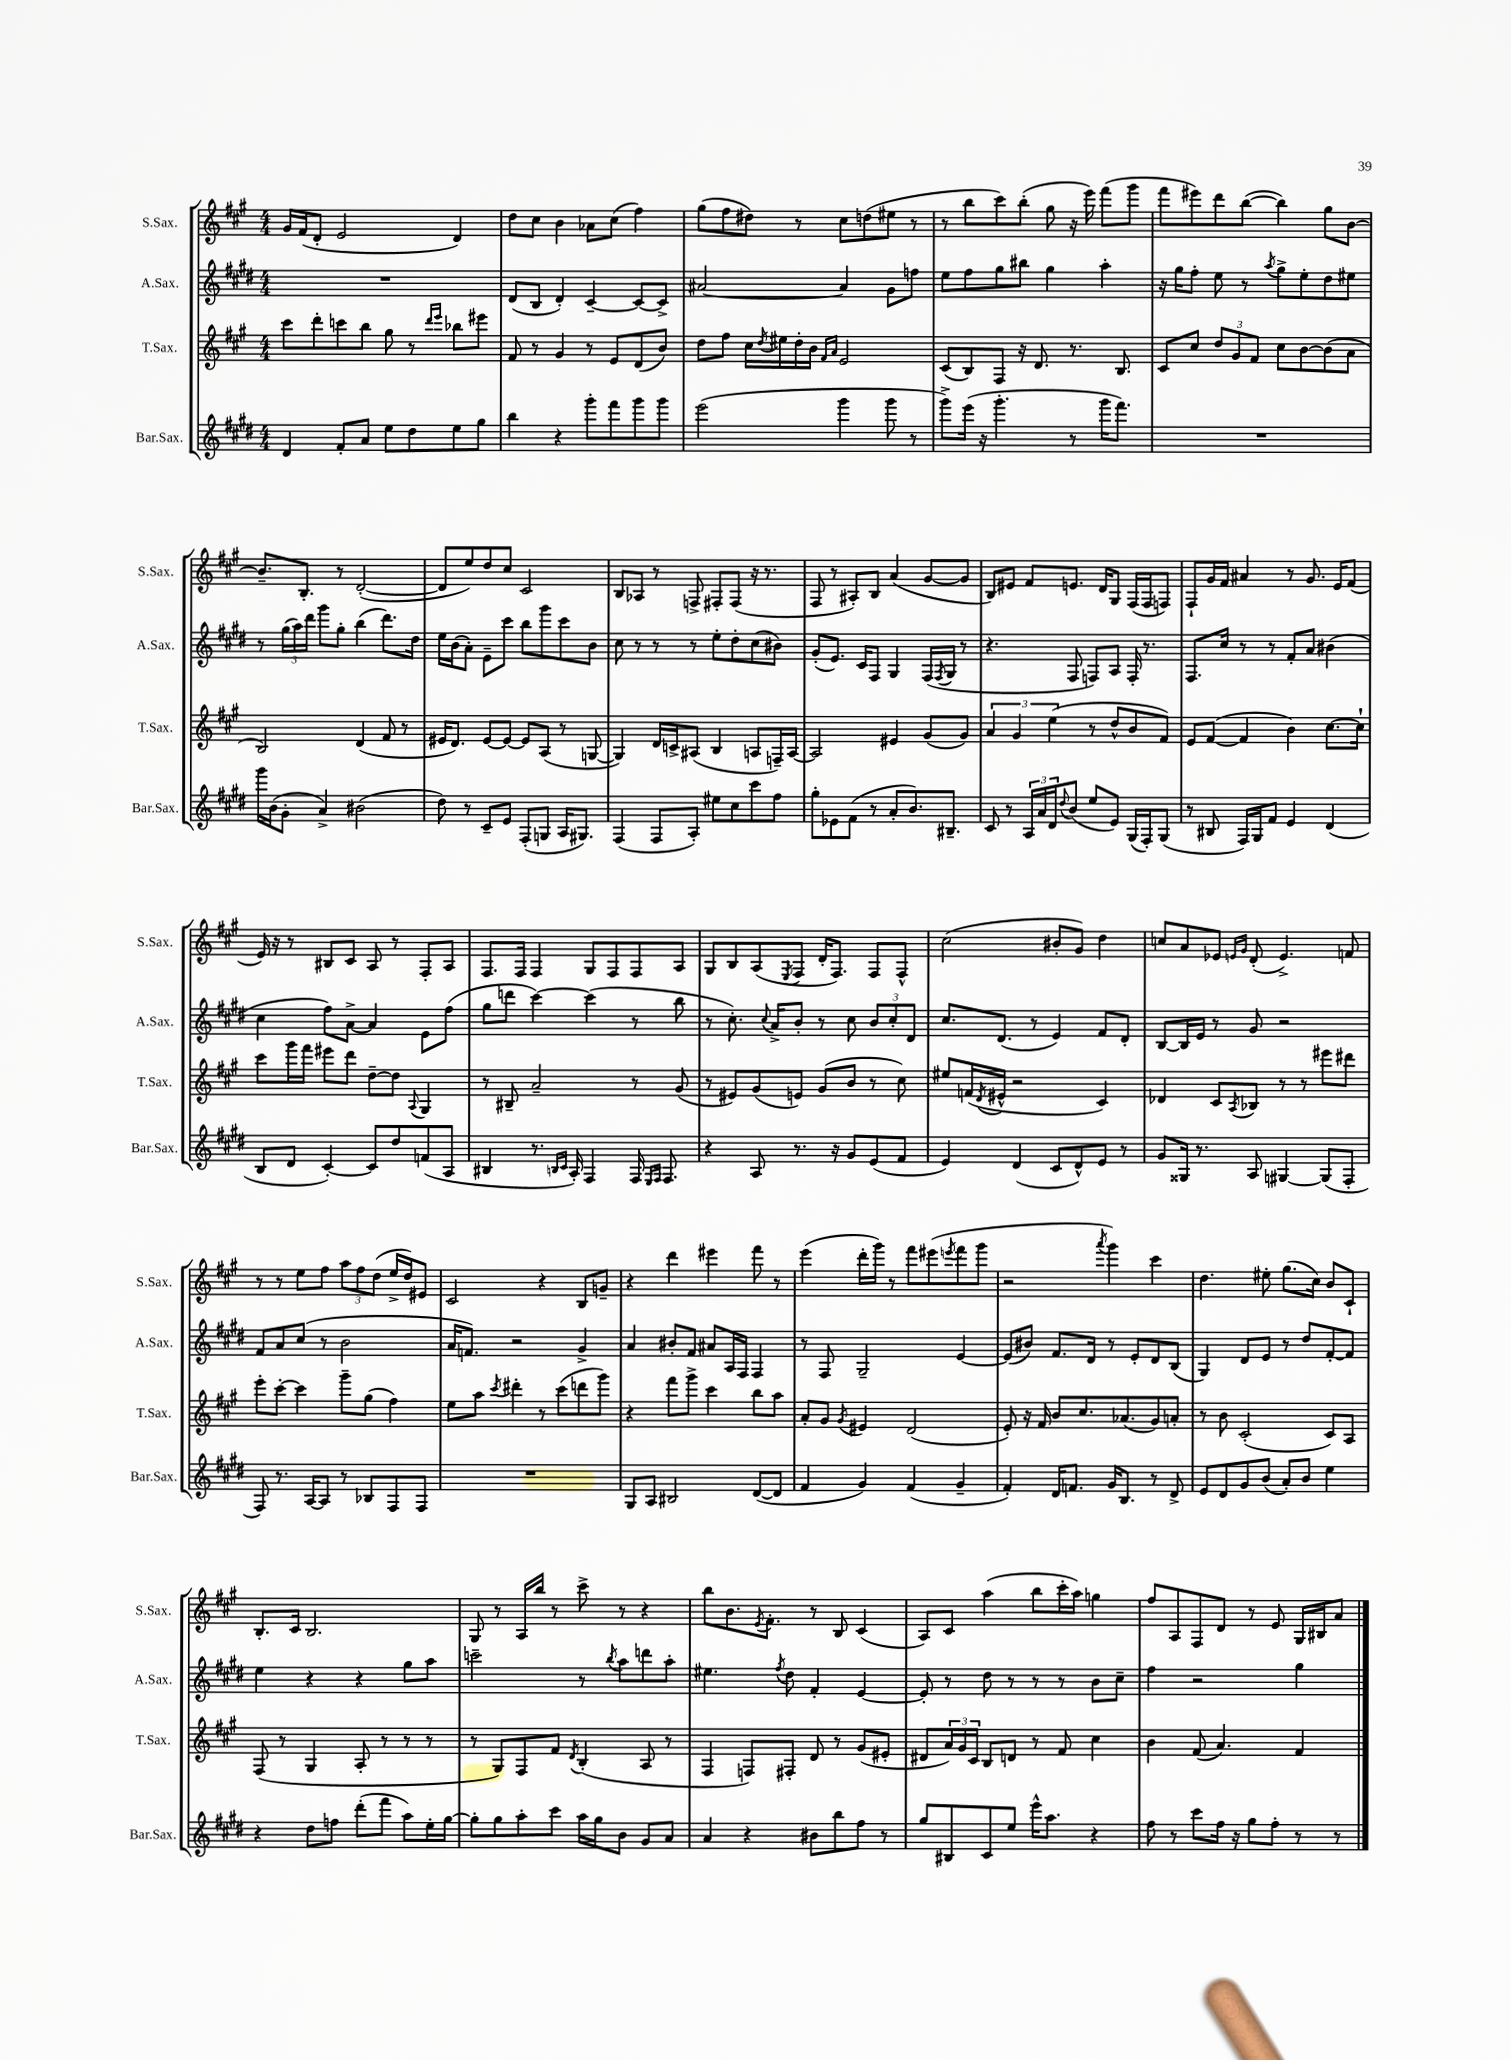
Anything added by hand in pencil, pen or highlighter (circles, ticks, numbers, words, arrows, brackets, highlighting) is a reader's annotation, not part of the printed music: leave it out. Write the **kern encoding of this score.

**kern	**kern	**kern	**kern
*staff4	*staff3	*staff2	*staff1
*clefG2	*clefG2	*clefG2	*clefG2
*k[f#c#g#d#]	*k[f#c#g#]	*k[f#c#g#d#]	*k[f#c#g#]
*M4/4	*M4/4	*M4/4	*M4/4
4d#	8ccc#	1r	16g#
.	.	.	(16f#
.	8ddd'	.	8d'
8f#'	8ccc	.	2e
8a	8bb	.	.
8ee	8gg#	.	.
8dd#	8r	.	.
.	16qqddd	.	.
.	16qqeee	.	.
8ee	8bb-	.	4d)
8gg#	8eee#	.	.
=	=	=	=
4bb	8f#	(8d#	8dd
.	8r	8B	8cc#
4r	4g#	4d#')	4b
8ggg#'	8r	[4c#~	8a-
8fff#	8e	.	(8cc#
8ggg#	(8d	8c#_	4ff#)
8ggg#	8b)	8c#^]	.
=	=	=	=
(2eee	8dd	[2a#	(8gg#
.	8ff#	.	8ff#
.	16cc#	.	8dd#)
.	8qdd	.	.
.	16ee#	.	.
.	16dd'	.	8r
.	16b	.	.
.	16qqf#	.	.
.	16qqa	.	.
4ggg#	2e	4a#]	8cc#
.	.	.	(8dd
8ggg#	.	8g#	8ee#
8r	.	8ff	8r
=	=	=	=
8ggg#^)	(8c#	8ee	8r
(16eee	8B)	8ff#	8bb
16r	.	.	.
4.ggg#'	8F#	8gg#	8ccc#)
.	16r	8bb#	(8bb'
.	8.d	.	.
.	.	4gg#	8gg#
8r	8.r	.	16r
.	.	.	16eee)
16ggg#	.	4aa'	(8fff#
8.fff#)	8.B	.	.
.	.	.	8ggg#
=	=	=	=
1r	8c#	16r	8fff#
.	.	16gg#	.
.	8cc#	8ff#'	8eee#)
.	12dd	8ee	8ddd
.	12g#	.	.
.	.	8r	([8bb
.	12f#	.	.
.	.	8qaa	.
.	8cc#	8gg#^	4bb])
.	[8b	8ee'	.
.	(8b]	8dd#	8gg#
.	8a	8ee#	[8b
=	=	=	=
16ggg#	2B)	8r	8.b~]
(16b	.	.	.
8g#'	.	(24gg#	.
.	.	24aa)	.
.	.	.	8.B'
.	.	24ddd#	.
4a^)	.	8ggg#	.
.	.	8gg#'	8r
(2b#	(4d	(4bb	([2d'
.	8f#	8.ddd#)	.
.	8r	.	.
.	.	16dd#	.
=	=	=	=
8dd#)	16e#	16ee	8d]
.	8.d)	(16b	.
8r	.	8a')	8ee)
8c#~	[8e#	8e~	8dd
8e	8e#_	8ccc#	8cc#
(8F#'	8e#]	8bb	2c#
8G	(8A	8ggg#	.
16A	8r	8ccc#	.
8.G#)	.	.	.
.	[8G	8b	.
=	=	=	=
(4F#	4G])	8cc#	8B
.	.	8r	8A-
8F#	16d	8r	8r
.	16c^	.	.
8A')	(8A#	8r	8F^
8ee#	4B	8ee'	8F#'
8cc#	.	8dd#'	(8F#
8ccc#	8A	(8cc#	16r
.	.	.	8.r
8ff#	16F~)	8b#)	.
.	[16A	.	.
=	=	=	=
8gg#'	2A]	(8g#'	8F#
8e-	.	8.e)	8r
(8f#	.	.	8A#')
.	.	16c#	.
8r	.	8F#	8B
8a'	4e#	4G#	(4a
8.b)	.	.	.
.	(8g#	(16F#	[8g#
.	.	8qF#	.
8.B#~	.	16G#	.
.	8g#)	8r	8g#]
=	=	=	=
8c#	6a	4.r	8B)
8r	.	.	8e#
.	6g#	.	.
24A	.	.	8f#
24a	.	.	.
24d#	(6ee	.	.
8qqdd#	.	.	.
(8b	.	8F#	8.e
8ee	8r	8F)	.
.	.	.	16d
8e)	8dd^^	8A	8G#
(16G#	8b	16F'	(16F#
16F#')	.	8.r	16F#
(8G#	8f#)	.	8F)
=	=	=	=
8r	8e	8.F#	8F#`
8B#	([8f#	.	16g#
.	.	16cc#	16f#
16F#)	4f#]	8r	4a#
16G#	.	.	.
8f#	.	8r	.
4e	4b)	8f#'	8r
.	.	8a	8.g#
(4d#	[8.cc#	(4b#	.
.	.	.	16e
.	.	.	(8f#
.	16cc#`]	.	.
=	=	=	=
8B	8ccc#	4cc#	16e)
.	.	.	16r
8d#	16ggg#	.	8r
.	16fff#	.	.
[4c#')	8eee#	8ff#)	8B#
.	8ddd	[8a^	8c#
8c#]	[8dd~	4a]	8A
8dd#	8dd]	.	8r
.	8qqA	.	.
(8f	4G#	8e	8F#'
8A	.	(8ff#	8A
=	=	=	=
4B#	8r	8gg#	8.F#
.	8B#~	8ddd	.
.	.	.	16F#
8.r	2a~	[4ccc#)	4F#
16qqB	.	.	.
16qqc#	.	.	.
16A')	.	.	.
4F#	.	(4ccc#]	8G#
.	.	.	8F#
16F#	8r	8r	8F#
16qqE	.	.	.
16qqF#	.	.	.
8.F#	.	.	.
.	(8g#	8bb	8A
=	=	=	=
4r	8r	8r	8G#
.	8e#)	8.cc#')	8B
8A	(8g#	.	(8A
.	.	8qqcc#	.
.	.	16a^	.
.	.	.	8qE
8.r	8e)	8b'	8F#
.	(8g#	8r	16d'
16r	.	.	8.F#)
8g#	8b	8cc#	.
(8e	8r	12b	8F#
.	.	12cc#'	.
8f#	8cc#)	.	8F#^^
.	.	12d#	.
=	=	=	=
4e)	8ee#	8.cc#	(2cc#
.	(16f	.	.
.	8qd	.	.
.	16e#^^	(8.d#	.
(4d#	2r	.	.
.	.	8r	.
8c#	.	4e)	8b#'
8d#^^)	.	.	8g#)
8e	4c#)	8f#	4dd
8r	.	8d#'	.
=	=	=	=
8g#	4d-	[8B	8cc
16G##	.	16B]	8a
8.r	.	16e	.
.	8c#	8r	8e-
.	.	.	16qqe
.	8qA	.	16qqg#
8A	8B-	8g#	(8d'
[4G#	8r	2r	4.e^)
.	8r	.	.
(8G#]	8eee#	.	.
8F#'	8ddd#	.	8f
=	=	=	=
8F#)	8eee'	8f#	8r
8.r	[8ccc#'	8a	8r
.	4ccc#]	(8cc#	8ee
[16A	.	.	.
8A]	.	8r	8ff#
8r	8ggg#~	2b	12aa
.	.	.	12ff#
8B-	(8gg#	.	.
.	.	.	(12dd
8F#	4ff#)	.	16ee^
.	.	.	16dd)
8F#	.	.	8e#
=	=	=	=
1r	8ee	16a	2c#
.	.	8.f)	.
.	8aa	.	.
.	8qccc#	.	.
.	4ddd#'	2r	.
.	8r	.	4r
.	(8ccc#	.	.
.	8ddd	4g#^	8B
.	8ggg#)	.	8g~
=	=	=	=
8G#	4r	4a	4r
8A	.	.	.
2B#	8fff#	8b#'	4ddd
.	8ggg#^	8f#	.
.	4ccc#	8a#	4eee#
.	.	16A	.
.	.	16F#	.
([8d#	8bb	4F#	8fff#
8d#]	8aa	.	8r
=	=	=	=
4f#	8a'	8r	(4eee
.	8g#	8F#	.
.	8qg#	.	.
4g#)	4e#	2G#~	16ddd'
.	.	.	16ggg#)
.	.	.	8r
(4f#	(2d	.	8fff#
.	.	.	(8eee#
.	.	.	8qeee
4g#~	.	[4e	8fff#
.	.	.	8ggg#
=	=	=	=
4f#')	8e')	(8e]	2r
.	16r	8b#)	.
.	16f#	.	.
16d#	8b	8.f#	.
8.f	.	.	.
.	8.cc#	.	.
.	.	16d#	.
.	.	.	8qaaa
16g#	.	8r	4ggg#)
8.B	(8.a-	.	.
.	.	8e'	.
8r	8g#)	8d#	4ccc#
8d#^	8a'	(8B	.
=	=	=	=
8e	8r	4G#)	4.dd
8d#	8b	.	.
8g#	(2c#'	8d#	.
(8b	.	8e	8ee#'
8a')	.	8r	(8.gg#
8b	.	8dd#	.
.	.	.	16cc#)
4ee	8c#)	[8f#'	8b
.	8A	8f#]	8c#`
=	=	=	=
4r	(8F#	4ee	8.B'
.	8r	.	.
.	.	.	16c#
8dd#	4G#	4r	2.B
8ff	.	.	.
(8ddd#'	8A'	4r	.
8fff#	8r	.	.
8aa)	8r	8gg#	.
16ee'	8r	8aa	.
[16gg#	.	.	.
=	=	=	=
8gg#']	8r	2ccc~	8G#
8gg#	8G#)	.	8r
8aa'	8F#	.	16A
.	.	.	16bb
8ccc#	8f#	.	8r
.	8qd	.	.
16aa	(4B'	8r	8ccc#^
16gg#	.	.	.
.	.	8qbb	.
8b	.	8aa	8r
8g#	8A	8ddd	4r
8a	8r	8aa'	.
=	=	=	=
4a	4F#	4.ee#	8bb
.	.	.	8.b
4r	8F)	.	.
.	.	.	8qe
.	.	.	8.f#'
.	.	8qff#	.
.	8F#'	8dd#	.
8b#	8d	4f#'	8r
8bb	8r	.	8B
8ff#	(8g#	[4e	(4c#
8r	8e#'	.	.
=	=	=	=
8gg#	8d#	8e']	8A)
8B#	24a)	8r	8c#
.	24g#	.	.
.	24c#	.	.
8c#	8B	8dd#	(4aa
8ee	8d	8r	.
16eee^^	8r	8r	8bb
8.aa	.	.	.
.	8f#	8r	16ccc#'
.	.	.	16aa)
4r	4cc#	8b	4gg
.	.	8cc#~	.
=	=	=	=
8ff#	4b	4ff#	8ff#
8r	.	.	8A
8ccc#	(8f#	2r	8F#
16ff#	4.a)	.	8d
16r	.	.	.
8gg#	.	.	8r
8ff#'	.	.	8e
8r	4f#	4gg#	16G#
.	.	.	16B#
8r	.	.	8a
==	==	==	==
*-	*-	*-	*-
